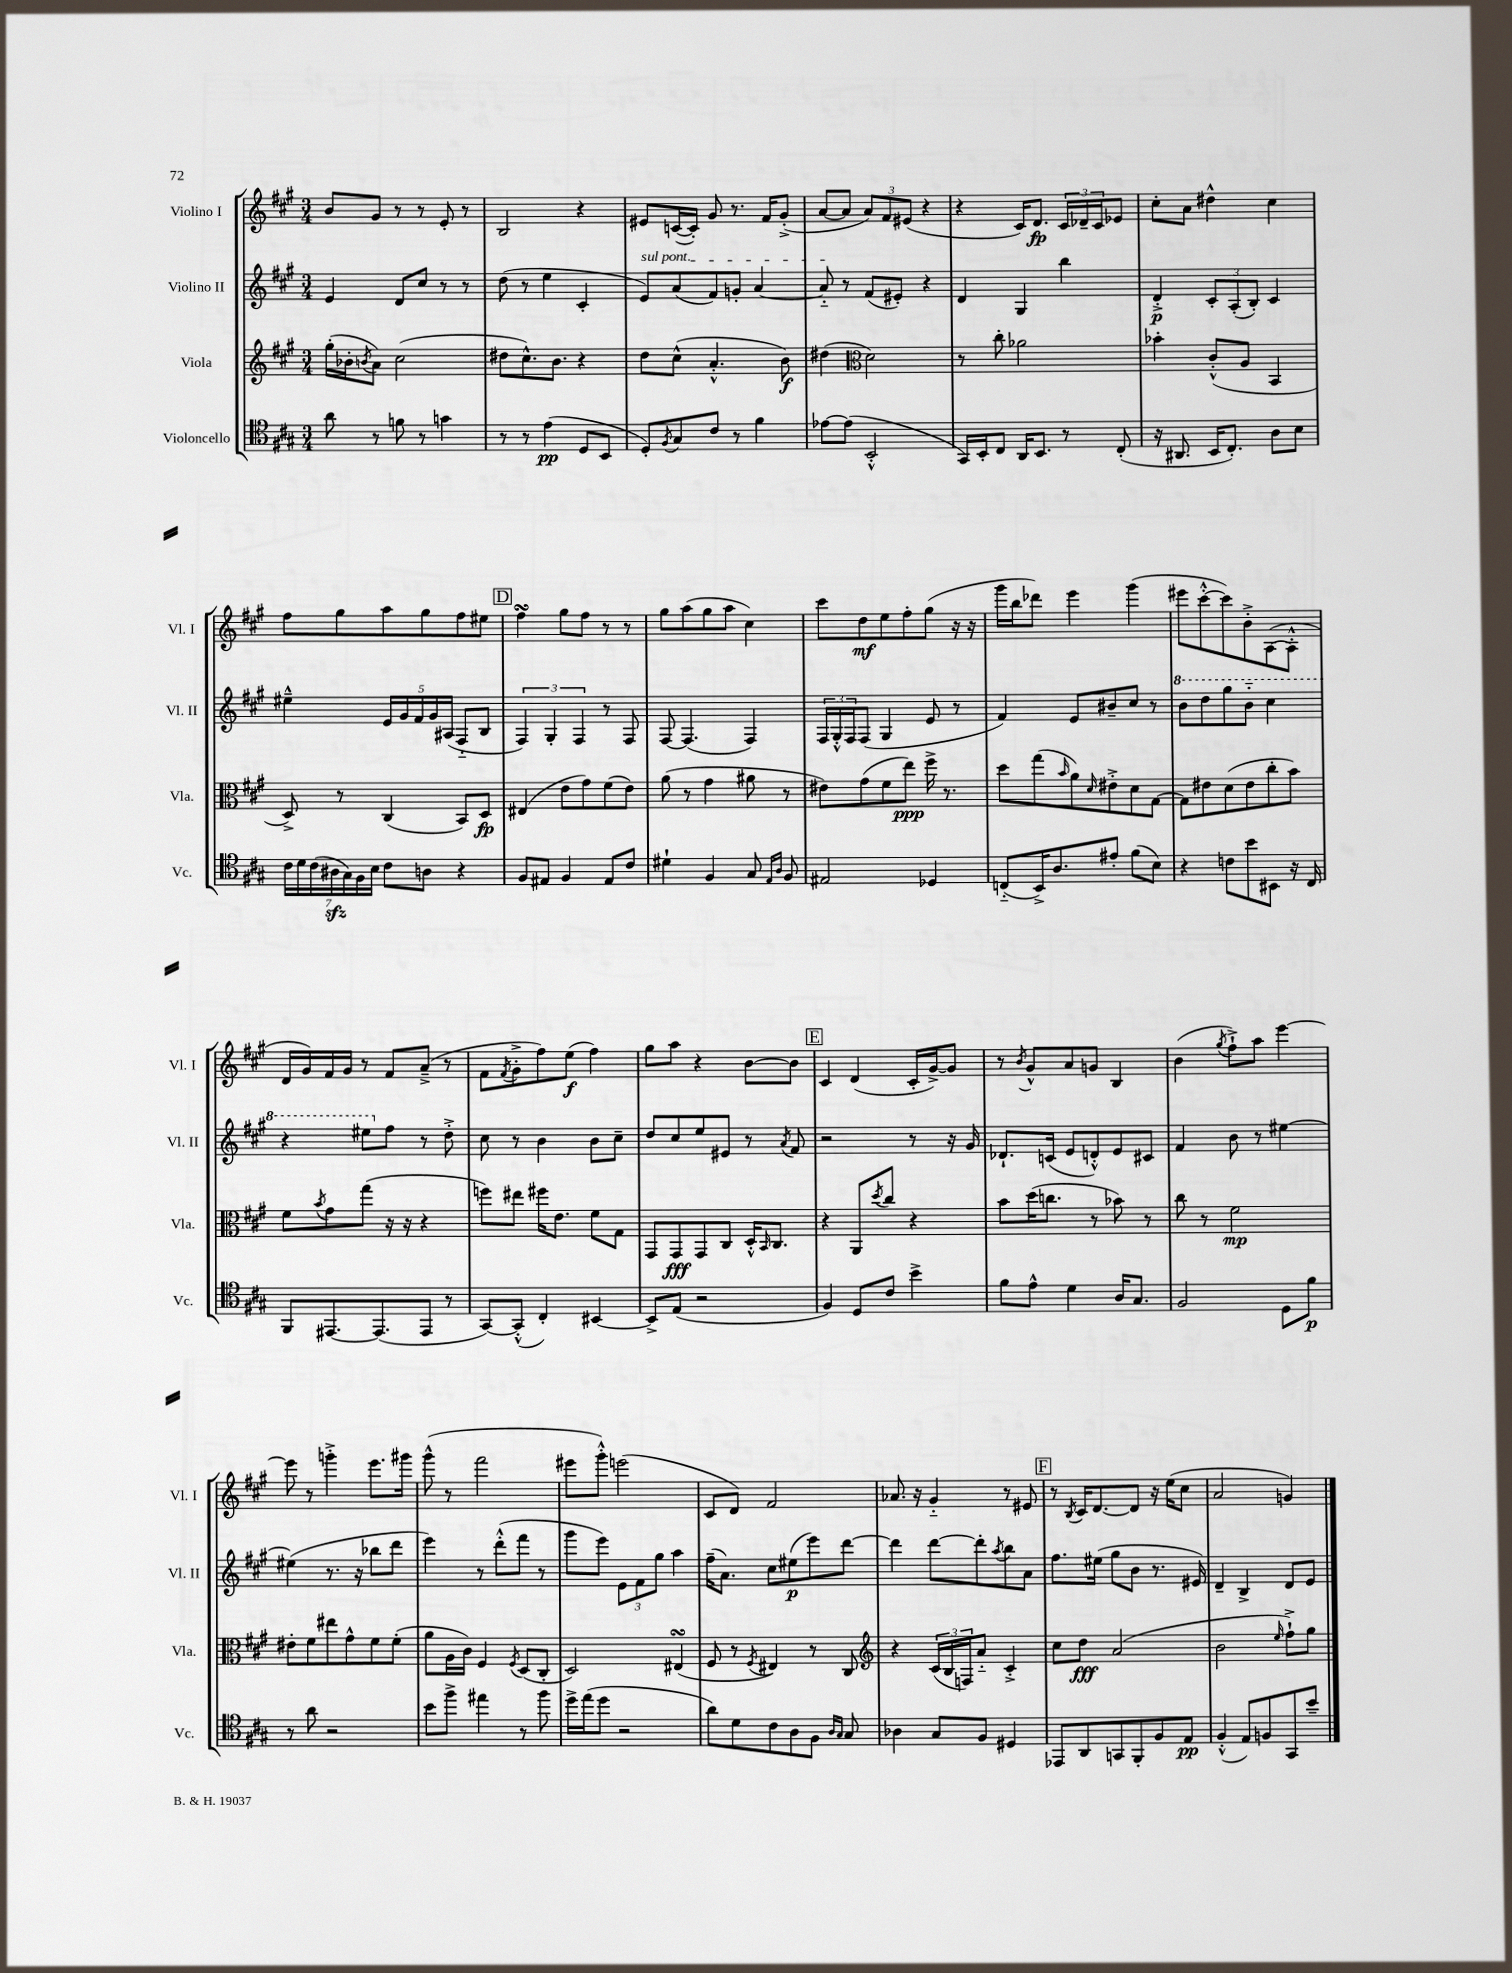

**kern	**dynam	**kern	**dynam	**kern	**dynam	**kern	**dynam
*part4	*part4	*part3	*part3	*part2	*part2	*part1	*part1
*staff4	*staff4	*staff3	*staff3	*staff2	*staff2	*staff1	*staff1
*I"Violoncello	*	*I"Viola	*	*I"Violino II	*	*I"Violino I	*
*I'Vc.	*	*I'Vla.	*	*I'Vl. II	*	*I'Vl. I	*
*clefC4	*	*clefG2	*	*clefG2	*	*clefG2	*
*k[f#c#g#]	*	*k[f#c#g#]	*	*k[f#c#g#]	*	*k[f#c#g#]	*
*M3/4	*	*M3/4	*	*M3/4	*	*M3/4	*
=98	=98	=98	=98	=98	=98	=98	=98
8a\	.	(16gg#'\LL	.	4e/	.	8b/L	.
.	.	16b-X'\J	.	.	.	.	.
.	.	8qbn/	.	.	.	.	.
8r	.	8a\J)	.	.	.	8g#/J	.
8fn\	.	(2cc#\	.	8d/L	.	8r	.
8r	.	.	.	8cc#/J	.	8r	.
4gn\	.	.	.	8r	.	8e'/	.
.	.	.	.	8r	.	8r	.
=99	=99	=99	=99	=99	=99	=99	=99
8r	.	8dd#X\L	.	(8dd\	.	2B/	.
8r	.	8.cc#^^\)	.	8r	.	.	.
(4e\	pp	.	.	4ee\	.	.	.
.	.	8.b\J	.	.	.	.	.
8D/L	.	4r	.	4c#'/	.	4r	.
8BB/J	.	.	.	.	.	.	.
=100	=100	=100	=100	=100	=100	=100	=100
!	!	!	!	!LO:TX:a:i:t=sul pont.	!	!	!
8D'/L)	.	8dd\L	.	8e/L)	.	8e#X/L	.
8qF#/	.	.	.	.	.	.	.
8G#/	.	(8cc#^^\J	.	(8a/	.	([16cn/L	.
.	.	.	.	.	.	16c'/JJ])	.
8c#/J	.	4.a'^^/	.	8f#/)	.	8g#/	.
8r	.	.	.	8gn'/J	.	8.r	.
4f#\	.	.	.	[4a/	.	.	.
.	.	.	.	.	.	16f#/KL	.
.	.	8b\)	f	.	.	(8g#'^/J	.
=101	=101	=101	=101	=101	=101	=101	=101
[8e-X\L	.	(4dd#X\	.	8a/]	.	[8a/L	.
(8e-\J]	.	.	.	8r	.	8a/J]	.
*	*	*clefC3	*	*	*	*	*
2BB'^^/	.	2d\)	.	(8f#/L	.	12a/L)	.
.	.	.	.	.	.	12f#/	.
.	.	.	.	8e#X'/J)	.	.	.
.	.	.	.	.	.	(12e#X/J	.
.	.	.	.	4r	.	4r	.
=102	=102	=102	=102	=102	=102	=102	=102
16GG#/LL)	.	8r	.	4d/	.	4r	.
16BB'/J	.	.	.	.	.	.	.
8C#/J	.	8cc#'\	.	.	.	.	.
16AA/KL	.	2a-X\	.	4G#/	.	16c#/KL)	.
8.BB/J	.	.	.	.	.	8.d/J	fp
8r	.	.	.	4bb\	.	24c#/LL	.
.	.	.	.	.	.	24d-X~/	.
.	.	.	.	.	.	24c#/J	.
(8C#'/	.	.	.	.	.	8e-X/J	.
=103	=103	=103	=103	=103	=103	=103	=103
16r	.	4b-X'\	.	4d'^/	p	8cc#'\L	.
8.AA#X/	.	.	.	.	.	.	.
.	.	.	.	.	.	8a\J	.
16BB/KL	.	(8c#'^^/L	.	12c#'/L	.	4dd#X^^\	.
8.C#'/J)	.	.	.	.	.	.	.
.	.	.	.	(12A'/	.	.	.
.	.	8A/J	.	.	.	.	.
.	.	.	.	12B'/J)	.	.	.
8A\L	.	4BB/	.	4c#/	.	4cc#\	.
8B\J	.	.	.	.	.	.	.
!!LO:LB:g=z
=104	=104	=104	=104	=104	=104	=104	=104
28c#\LL	.	8D^/)	.	4ee#X~^^\	.	8ff#\L	.
28d\	.	.	.	.	.	.	.
(28c#\	.	.	.	.	.	.	.
28A#Xzz\	.	.	.	.	.	.	.
.	.	8r	.	.	.	8gg#\	.
28G#\)	.	.	.	.	.	.	.
28F#\	.	.	.	.	.	.	.
28B\JJ	.	.	.	.	.	.	.
8c#\L	.	(4C#/	.	20e/LL	.	8aa\	.
.	.	.	.	20g#/	.	.	.
.	.	.	.	20f#/	.	.	.
8An\J	.	.	.	.	.	8gg#\	.
.	.	.	.	20g#/	.	.	.
.	.	.	.	(20A#X/JJ	.	.	.
4r	.	8BB/L)	.	8F#/L	.	8ff#\	.
.	.	8D/J	fp	8B/J	.	8ee#X\J	.
!!LO:REH:place=s1:t=D
=105	=105	=105	=105	=105	=105	=105	=105
8F#/L	.	(4E#X/	.	6F#/)	.	4ff#sSSS\	.
8E#X/J	.	.	.	.	.	.	.
.	.	.	.	6G#'/	.	.	.
4F#/	.	8e\L	.	.	.	8gg#\L	.
.	.	.	.	6F#/	.	.	.
.	.	8g#\)	.	.	.	8ff#\J	.
8E#/L	.	(8f#\	.	8r	.	8r	.
8c#/J	.	8e\J)	.	8F#/	.	8r	.
=106	=106	=106	=106	=106	=106	=106	=106
4d#X`\	.	(8a\	.	[8F#/	.	8gg#\L	.
.	.	8r	.	(4.F#/]	.	(8aa\	.
4F#/	.	4g#\	.	.	.	8gg#\	.
.	.	.	.	.	.	8aa\J	.
8G#/	.	8a#X\	.	4F#/)	.	4cc#\)	.
16qqE/LL	.	.	.	.	.	.	.
16qqA/JJ	.	.	.	.	.	.	.
8F#/	.	8r	.	.	.	.	.
=107	=107	=107	=107	=107	=107	=107	=107
2E#X/	.	8e#X\L)	.	24F#/LL	.	8ccc#\L	.
.	.	.	.	24G#'^^/	.	.	.
.	.	.	.	24F#/J	.	.	.
.	.	(8g#\	.	(8F#/J	.	8dd\	mf
.	.	8f#\	.	4G#/	.	8ee\	.
.	.	8ee\J)	ppp	.	.	8ff#'\	.
4D-X/	.	16ff#^\	.	8e/	.	(8gg#\J	.
.	.	8.r	.	.	.	.	.
.	.	.	.	8r	.	16r	.
.	.	.	.	.	.	16r	.
=108	=108	=108	=108	=108	=108	=108	=108
(8Cn/L	.	8dd\L	.	4f#/)	.	16ggg#\LL	.
.	.	.	.	.	.	16bb\J	.
16BB^/K)	.	(8gg#\	.	.	.	8ddd-X\J)	.
8.A/	.	.	.	.	.	.	.
.	.	16qqb/	.	.	.	.	.
.	.	8a\)	.	8e/L	.	4eee\	.
.	.	16qqd/	.	.	.	.	.
8e#X'/J	.	8e#X'^\	.	8b#X~/	.	.	.
(8f#\L	.	8d\	.	8cc#/J	.	(4ggg#\	.
8B\J)	.	[8G#\J	.	8r	.	.	.
=109	=109	=109	=109	=109	=109	=109	=109
*	*	*	*	*8va	*	*	*
4r	.	8G#\L]	.	8bb\L	.	8eee#X\L	.
.	.	8e#X\	.	8ddd\	.	[8ccc#'^^\	.
8cn\L	.	(8d\	.	8ggg#\	.	8ccc#\])	.
8b\	.	8e#\	.	8bb\J	.	8b'^\	.
8BB#X\J	.	8cc#'\	.	4ccc#\	.	([8A\	.
16r	.	8b\J)	.	.	.	8A'^^\J]	.
16C#/	.	.	.	.	.	.	.
!!LO:LB:g=z
=110	=110	=110	=110	=110	=110	=110	=110
8FF#/L	.	8f#\L	.	4r	.	16d/LL	.
.	.	.	.	.	.	16g#/)	.
.	.	8qb/	.	.	.	.	.
[8.EE#X/	.	8g#\	.	.	.	16f#/	.
.	.	.	.	.	.	16g#/JJ	.
.	.	(8gg#\J	.	8eee#X\L	.	8r	.
(8.EE#/]	.	.	.	.	.	.	.
*	*	*	*	*X8va	*	*	*
.	.	16r	.	8ff#\J	.	8f#/L	.
.	.	16r	.	.	.	.	.
8EE#/J	.	4r	.	8r	.	(8a~^/J	.
8r	.	.	.	8dd'^\	.	8r	.
=111	=111	=111	=111	=111	=111	=111	=111
[8GG#/L)	.	8ffn\L)	.	8cc#\	.	8f#\L	.
.	.	.	.	.	.	8qf#/	.
(8GG#'^^/J]	.	8ee#X\J	.	8r	.	8g#'^\	.
4C#'/)	.	16ff#X\KL	.	4b\	.	8ff#\)	.
.	.	8.e\J	.	.	.	.	.
.	.	.	.	.	.	(8ee\J	f
[4BB#X/	.	8f#\L	.	8b\L	.	4ff#\)	.
.	.	8G#\J	.	8cc#~\J	.	.	.
=112	=112	=112	=112	=112	=112	=112	=112
8BB#^/L]	.	8GG#/L	.	8dd/L	.	8gg#\L	.
(8E/J	.	8GG#/	fff	8cc#/	.	8aa\J	.
2r	.	8GG#/	.	8ee/	.	4r	.
.	.	8C#/J	.	8e#X/J	.	.	.
.	.	16D'^^/KL	.	8r	.	[8b\L	.
.	.	16qqBB/	.	.	.	.	.
.	.	8.C#/J	.	.	.	.	.
.	.	.	.	8qa/	.	.	.
.	.	.	.	8f#/	.	8b\J]	.
!!LO:REH:place=s1:t=E
=113	=113	=113	=113	=113	=113	=113	=113
4F#/)	.	4r	.	2r	.	4c#/	.
8D/L	.	8AA/L	.	.	.	(4d/	.
.	.	8qdd/	.	.	.	.	.
8c#/J	.	8cc#/J	.	.	.	.	.
4b^\	.	4r	.	8r	.	16c#'/LL	.
.	.	.	.	.	.	[16g#^/J)	.
.	.	.	.	16r	.	8g#/J]	.
.	.	.	.	16g#/	.	.	.
=114	=114	=114	=114	=114	=114	=114	=114
8f#\L	.	8b\L	.	8.d-X`/L	.	8r	.
.	.	.	.	.	.	8qb/	.
8e^^\J	.	(16dd\K	.	.	.	8g#^^/L	.
.	.	8.ccn\J	.	(16cn/Jk	.	.	.
4d\	.	.	.	8e/L	.	8a/	.
.	.	8r	.	8dn'^^/)	.	8gn/J	.
16A/KL	.	8b-X\)	.	8e/	.	4B/	.
8.G#/J	.	.	.	.	.	.	.
.	.	8r	.	8c#X/J	.	.	.
=115	=115	=115	=115	=115	=115	=115	=115
2F#/	.	8cc#\	.	4f#/	.	(4b\	.
.	.	8r	.	.	.	.	.
.	.	.	.	.	.	8qgg#/	.
.	.	2f#\	mp	8b\	.	8ff#`^\L)	.
.	.	.	.	8r	.	8aa\J	.
8D\L	.	.	.	[4ee#X\	.	[4eee\	.
8f#\J	p	.	.	.	.	.	.
!!LO:LB:g=z
=116	=116	=116	=116	=116	=116	=116	=116
8r	.	8e#X'\L	.	(4ee#X\]	.	8eee\]	.
8a\	.	8f#\	.	.	.	8r	.
2r	.	8ee#X\	.	8.r	.	4gggn'^\	.
.	.	8g#^^\	.	.	.	.	.
.	.	.	.	16r	.	.	.
.	.	8f#\	.	8bb-X\L	.	8.eee\L	.
.	.	(8f#'\J	.	8ddd\J	.	.	.
.	.	.	.	.	.	16ggg#X\Jk	.
=117	=117	=117	=117	=117	=117	=117	=117
8b\L	.	8a\L	.	4eee\)	.	(8ggg#^^\	.
8ff#^\J	.	16A\L	.	.	.	8r	.
.	.	16c#\JJ)	.	.	.	.	.
4ee#X\	.	4F#/	.	8r	.	2fff#\	.
.	.	.	.	(8ddd'^^\L	.	.	.
.	.	8qF#/	.	.	.	.	.
8r	.	(8D/L	.	8fff#\J	.	.	.
8ff#\	.	8C#'/J	.	8r	.	.	.
=118	=118	=118	=118	=118	=118	=118	=118
16dd^\LL	.	2D/)	.	8ggg#\L	.	8eee#X\L	.
(16ee\J	.	.	.	.	.	.	.
8dd\J	.	.	.	8eee\J)	.	8ggg#'^^\J)	.
2r	.	.	.	12e\L	.	(2eeen\	.
.	.	.	.	12f#\	.	.	.
.	.	.	.	12gg#\J	.	.	.
.	.	(4E#XsSsS/	.	4aa\	.	.	.
=119	=119	=119	=119	=119	=119	=119	=119
8a\L)	.	8F#/	.	(16ff#~\KL	.	8c#/L	.
.	.	.	.	8.a\J)	.	.	.
8d\	.	8r	.	.	.	8d/J)	.
.	.	8qF#/	.	.	.	.	.
8c#\	.	4E#X/)	.	8cc#\L	.	2f#/	.
8A\	.	.	.	(8ee#X\	p	.	.
8F#\J	.	8r	.	8eee\)	.	.	.
16qqA/LL	.	.	.	.	.	.	.
16qqG#/JJ	.	.	.	.	.	.	.
8G#/	.	8C#/	.	[8ddd\J	.	.	.
=120	=120	=120	=120	=120	=120	=120	=120
*	*	*clefG2	*	*	*	*	*
4A-X\	.	4r	.	4ddd\]	.	8.a-X/	.
.	.	.	.	.	.	16r	.
8G#/L	.	(24c#/LL	.	[8ddd\L	.	4g#/	.
.	.	24B/	.	.	.	.	.
.	.	24Fn/J)	.	.	.	.	.
8F#/J	.	8a/J	.	8ddd'\]	.	.	.
.	.	.	.	8qaa/	.	.	.
4D#X/	.	4c#'^/	.	8bb\	.	8r	.
.	.	.	.	8a\J	.	8e#X/	.
!!LO:REH:place=s1:t=F
=121	=121	=121	=121	=121	=121	=121	=121
8EE-X/L	.	8cc#\L	.	8.ff#\L	.	8r	.
.	.	.	.	.	.	8qB/	.
8AA/	.	8dd\J	fff	.	.	16c#/KL	.
.	.	.	.	(16ee#X\Jk	.	[8.d/	.
8GGn/	.	(2a/	.	8gg#\L	.	.	.
8FF#'/	.	.	.	8b\J	.	8d/J]	.
8F#/	.	.	.	8.r	.	16r	.
.	.	.	.	.	.	(16ee\KL	.
8E/J	pp	.	.	.	.	8cc#\J	.
.	.	.	.	16e#X/)	.	.	.
=122	=122	=122	=122	=122	=122	=122	=122
(4F#'^^/	.	2b\	.	4d~/	.	2a/	.
8E/L)	.	.	.	4B^/	.	.	.
8Fn/	.	.	.	.	.	.	.
.	.	16qqee/	.	.	.	.	.
8GG#/	.	8ff#`^\L)	.	8d/L	.	4gn/)	.
8b~/J	.	8gg#\J	.	8e/J	.	.	.
==	==	==	==	==	==	==	==
*-	*-	*-	*-	*-	*-	*-	*-
